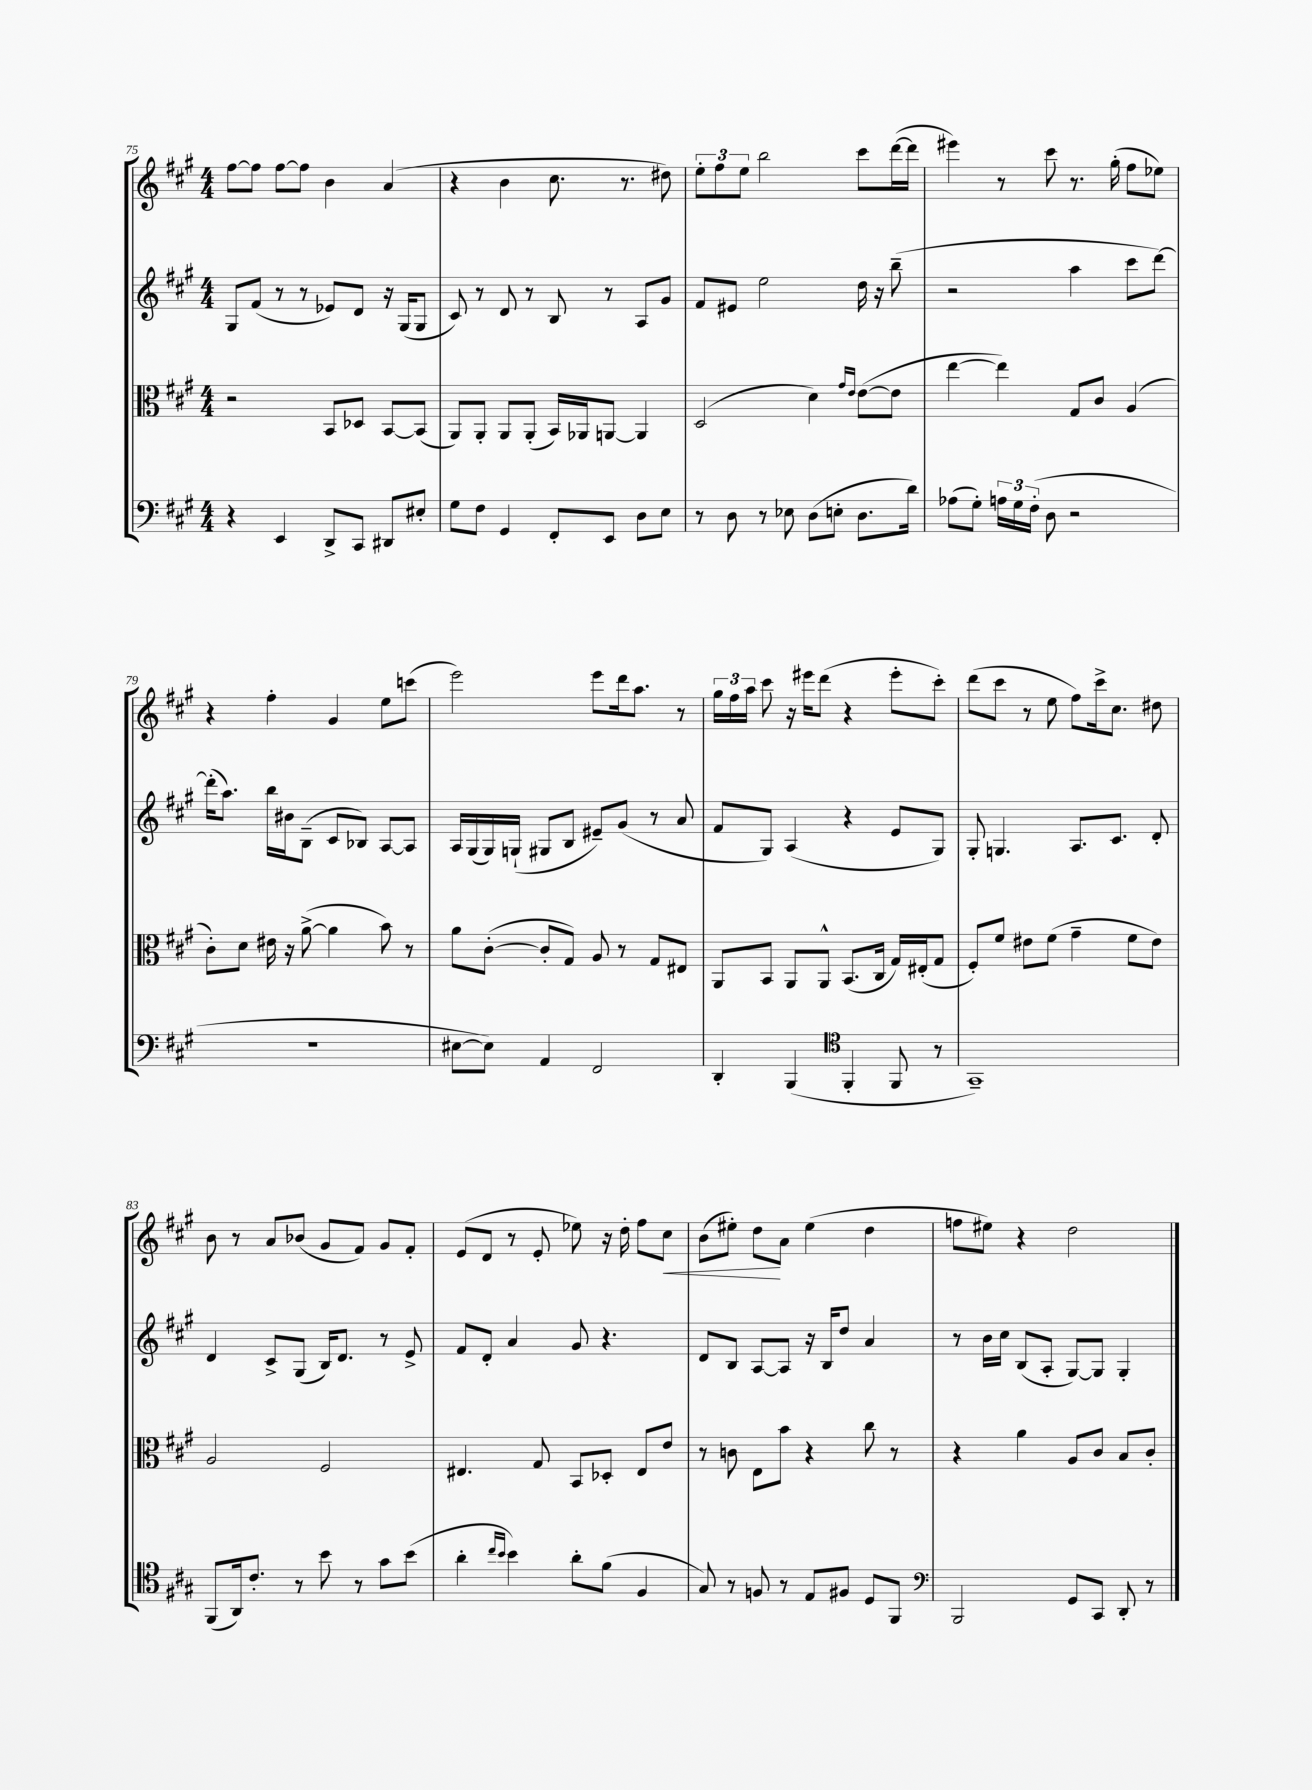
<<
\new StaffGroup <<
\new Staff = "s0" {
    \clef treble \key a \major \numericTimeSignature \time 4/4
    \autoBeamOff fis''8[~ fis''8] fis''8[~ fis''8] b'4 a'4( |
    r4 b'4 cis''8. r8. dis''8) |
    \tuplet 3/2 { e''8[-. fis''8 e''8] } b''2 cis'''8[ d'''16~( d'''16] |
    eis'''4) r8 cis'''8 r8. gis''16-.( fis''8[ ees''8]) |
    r4 fis''4-. gis'4 e''8[ c'''8]( |
    e'''2) e'''8[ d'''16 a''8.] r8 |
    \tuplet 3/2 { gis''16[ fis''16 a''16] } cis'''8 r16 eis'''16[ d'''8]( r4 eis'''8[-. cis'''8]-.) |
    d'''8[( cis'''8] r8 e''8 fis''8[) cis'''16-> cis''8.] dis''8 |
    b'8 r8 a'8[ bes'8]( gis'8[ fis'8]) gis'8[ fis'8]-. |
    e'8[( d'8] r8 e'8-. ees''8) r16 d''16-. fis''8[ cis''8]\< |
    b'8[( eis''8]-.) d''8[\! a'8] eis''4( d''4 |
    f''8[ eis''8]) r4 d''2 \bar "|." |
}
\new Staff = "s1" {
    \clef treble \key a \major \numericTimeSignature \time 4/4
    \autoBeamOff gis8[ fis'8]( r8 r8 ees'8[) d'8] r16 gis16[( gis8] |
    cis'8) r8 d'8 r8 b8 r8 a8[ gis'8] |
    fis'8[ eis'8] e''2 d''16 r16 b''8--( |
    r2 a''4 cis'''8[ d'''8]~) |
    d'''16[-.( a''8.]) b''16[ bis'16 b8]--( cis'8[ bes8]) a8[~ a8] |
    a16[ gis16( gis16) g16]-!( gis8[ b8] eis'8[--) gis'8]( r8 a'8 |
    fis'8[ gis8]) a4( r4 e'8[ gis8]) |
    gis8-. g4. a8.[ cis'8.] d'8-. |
    d'4 cis'8[-> gis8]( b16[) d'8.] r8 e'8-> |
    fis'8[ d'8]-. a'4 gis'8 r4. |
    d'8[ b8] a8[~ a8] r16 b16[ d''8] a'4 |
    r8 b'16[ cis''16] b8[( a8]-. gis8[~) gis8] gis4-. \bar "|." |
}
\new Staff = "s2" {
    \clef alto \key a \major \numericTimeSignature \time 4/4
    \autoBeamOff r2 b,8[ des8] b,8[~ b,8]( |
    a,8[) a,8]-. a,8[ a,8]-.( b,16[) aes,16 a,8]~ a,4 |
    d2( d'4) \grace { gis'16[ e'16] } e'8[~( e'8] |
    e''4~ e''4) gis8[ cis'8] a4( |
    cis'8[-.) d'8] eis'16 r16 a'8~->( a'4 b'8) r8 |
    a'8[ cis'8]~-.( cis'8[-. gis8]) a8 r8 gis8[ eis8] |
    a,8[ b,8] a,8[ a,8]-^ b,8.[( cis16] gis16[) eis16-.( gis8] |
    fis8[-.) fis'8] eis'8[ fis'8]( gis'4-- fis'8[ eis'8]) |
    a2 fis2 |
    eis4. gis8 b,8[ des8]-. eis8[ e'8] |
    r8 c'8 e8[ b'8] r4 cis''8 r8 |
    r4 a'4 a8[ cis'8] b8[ cis'8]-. \bar "|." |
}
\new Staff = "s3" {
    \clef bass \key a \major \numericTimeSignature \time 4/4
    \autoBeamOff r4 e,4 d,8[-> cis,8] dis,8[ eis8]-. |
    gis8[ fis8] gis,4 fis,8[-. e,8] d8[ e8] |
    r8 d8 r8 ees8 d8[( e8]-. d8.[ d'16]) |
    aes8[( gis8]-.) \tuplet 3/2 { a16[ gis16 fis16]-.( } d8 r2 |
    R1 |
    eis8[~ eis8]) a,4 fis,2 |
    d,4-. b,,4( \clef tenor fis,4-. fis,8 r8 |
    gis,1--) |
    fis,8[( a,16) cis'8.]-. r8 b'8 r8 gis'8[ b'8]( |
    a'4-. \grace { cis''16[ b'16] } b'4) a'8[-. fis'8]( fis4 |
    gis8) r8 f8 r8 e8[ fis8] d8[ fis,8] |
    \clef bass b,,2 gis,8[ cis,8] d,8-. r8 \bar "|." |
}
>>
>>
\layout { \context { \Score currentBarNumber = #75 } }
